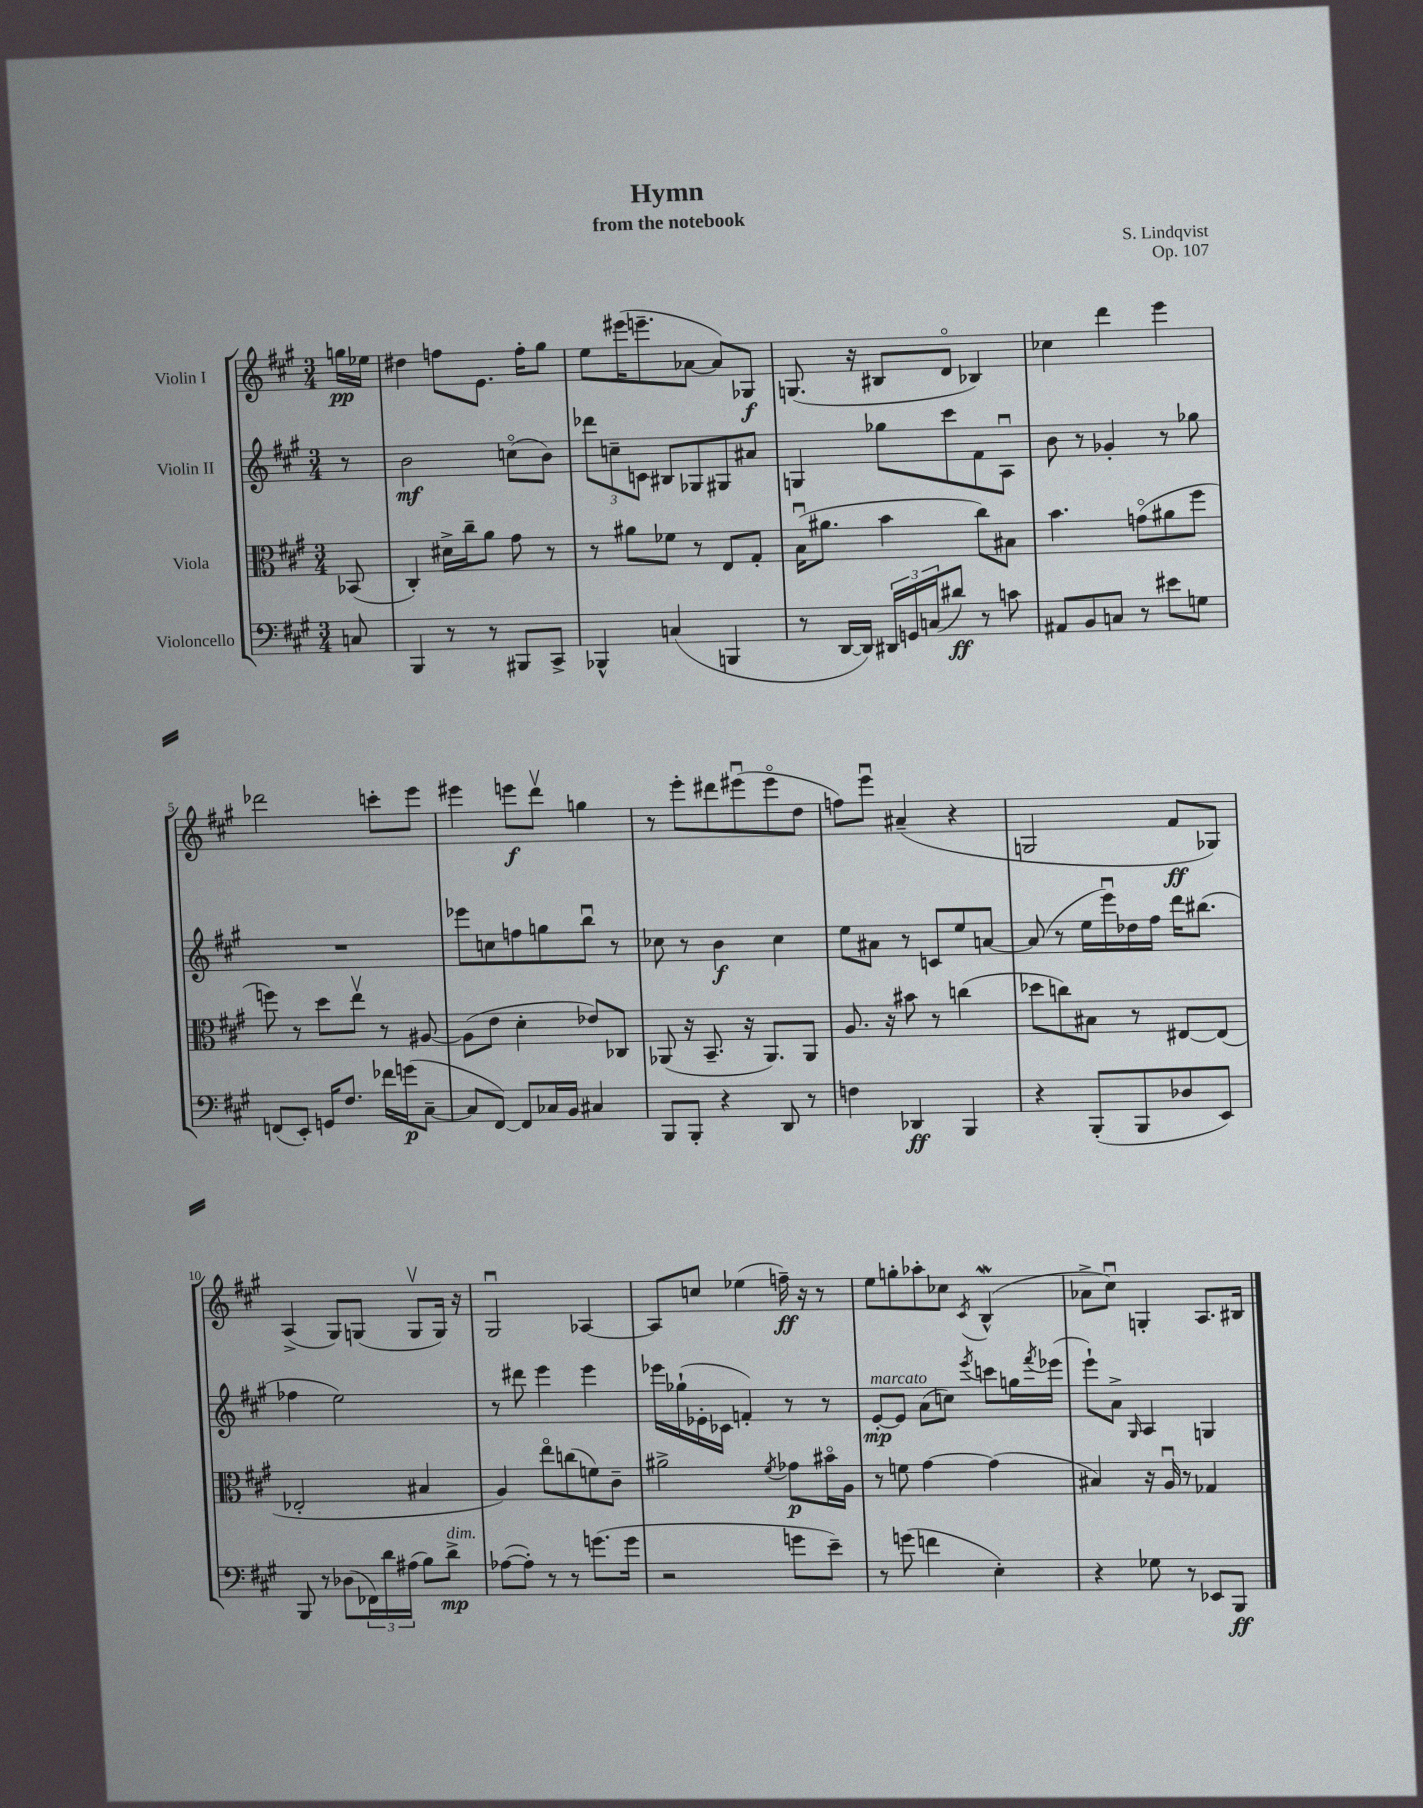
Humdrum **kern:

**kern	**kern	**kern	**kern
*staff4	*staff3	*staff2	*staff1
*clefF4	*clefC3	*clefG2	*clefG2
*k[f#c#g#]	*k[f#c#g#]	*k[f#c#g#]	*k[f#c#g#]
*M3/4	*M3/4	*M3/4	*M3/4
8C	(8BB-	8r	16gg
.	.	.	16ee-
=	=	=	=
4BBB	4C#')	2b	4dd#
8r	16d#^	.	8ff
.	16cc#~	.	.
8r	8a	.	8.e
8BBB#	8g#	(8cco	.
.	.	.	16ff'
8CC#^	8r	8b)	8gg#
=	=	=	=
4BBB-^^	8r	12ddd-	8ee
.	.	12cc~	.
.	8a#	.	(16eee#
.	.	12c	.
.	.	.	8.eee~
(4C	8f-	8B#	.
.	8r	8G-	[8a-
4BBB	8E	8G#	8a-])
.	8G#'	8a#	8G-
=	=	=	=
8r	(16Bu	4G	(8.G
.	8.a#	.	.
[16DD	.	.	.
16DD])	.	.	16r
24DD#	4b	8gg-	8B#
24GG	.	.	.
(24C	.	.	.
8d#)	.	8ccc#	8do
8r	8cc#)	8f#	4B-)
8c	8B#	8Au	.
=	=	=	=
8AA#	4.b	8b	4cc-
8BB	.	8r	.
8C	.	4g-'	4ddd
8r	(8go	.	.
8e#	8a#	8r	4eee
8G	8ff#	8gg-	.
=	=	=	=
(8FF	8ff)	2.r	2ddd-
8EE')	8r	.	.
16GG	8dd	.	.
8.F#	.	.	.
.	8eev	.	.
16f-	8r	.	8ccc'
(16g	.	.	.
[8C#~	[8A#	.	8eee
=	=	=	=
8C#]	(8A#]	8eee-	4eee#
[8FF#)	8e	8cc	.
8FF#]	4d'	8ff	8eee
16C-	.	8gg	8dddv
16BB	.	.	.
4C#	8e-)	8bbu	4gg
.	8C-	8r	.
=	=	=	=
8BBB	(8AA-	8cc-	8r
8BBB'	16r	8r	8eee'
.	8.BB~	.	.
4r	.	4b	8ddd#
.	16r	.	(8eee#u
.	8.AA-)	.	.
8DD	.	4cc-	8eee#o
8r	8AA-	.	8dd
=	=	=	=
4F	8.A	8ee	8ff)
.	.	8a#	8eeeu
.	16r	.	.
4DD-	8b#	8r	(4a#~
.	8r	8c	.
4BBB	(4cc	8ee	4r
.	.	[8a	.
=	=	=	=
4r	8dd-	(8a]	2G
.	8cc)	8r	.
(8BBB'	8B#	16ee	.
.	.	16eeeu)	.
8BBB	8r	16dd-	.
.	.	16ff#	.
8D-	[8E#	16ddd	8f#
.	.	(8.bb#	.
8EE)	(8E#]	.	8G-)
=	=	=	=
8BBB	2E-'	4ff-	(4A^
8r	.	.	.
(8D-	.	2ee)	8G#)
24FF-)	.	.	(8G
24d	.	.	.
(24A#	.	.	.
8B)	4B#	.	8Gv
8d^	.	.	16G)
.	.	.	16r
=	=	=	=
([8A-	4A)	8r	2G#u
8A-'])	.	8ddd#	.
8r	8eeo	4eee	.
8r	(8cc	.	.
(8.g	8f)	4eee	[4A-
.	8c#~	.	.
16g	.	.	.
=	=	=	=
2r	2a#^	16eee-	8A-]
.	.	(16gg-`	.
.	.	16e-'	8cc
.	.	16c-	.
.	.	4f')	(4ee-
.	8qf#	.	.
8g	8g-	8r	16ff~)
.	.	.	16r
8e~)	16b#o	8r	8r
.	16A	.	.
=	=	=	=
8r	8r	[8e'	8ee
(8g	8f	8e]	8gg'
4f	[4g#	(8a	8aa-'
.	.	8cc)	8cc-
.	.	8qeee	8qc#
4E')	(4g#]	8ccc	(4B^^
.	.	16gg	.
.	.	8qfff#	.
.	.	(16eee-	.
=	=	=	=
4r	4B#)	8eee`)	8a-^
.	.	8a^	8cc#u)
.	.	16qqG#	.
8G-	16r	4A	4G'
.	16Au	.	.
8r	8r	.	.
8EE-	4G-	4G	8.A
8BBB	.	.	.
.	.	.	16B#
==	==	==	==
*-	*-	*-	*-
